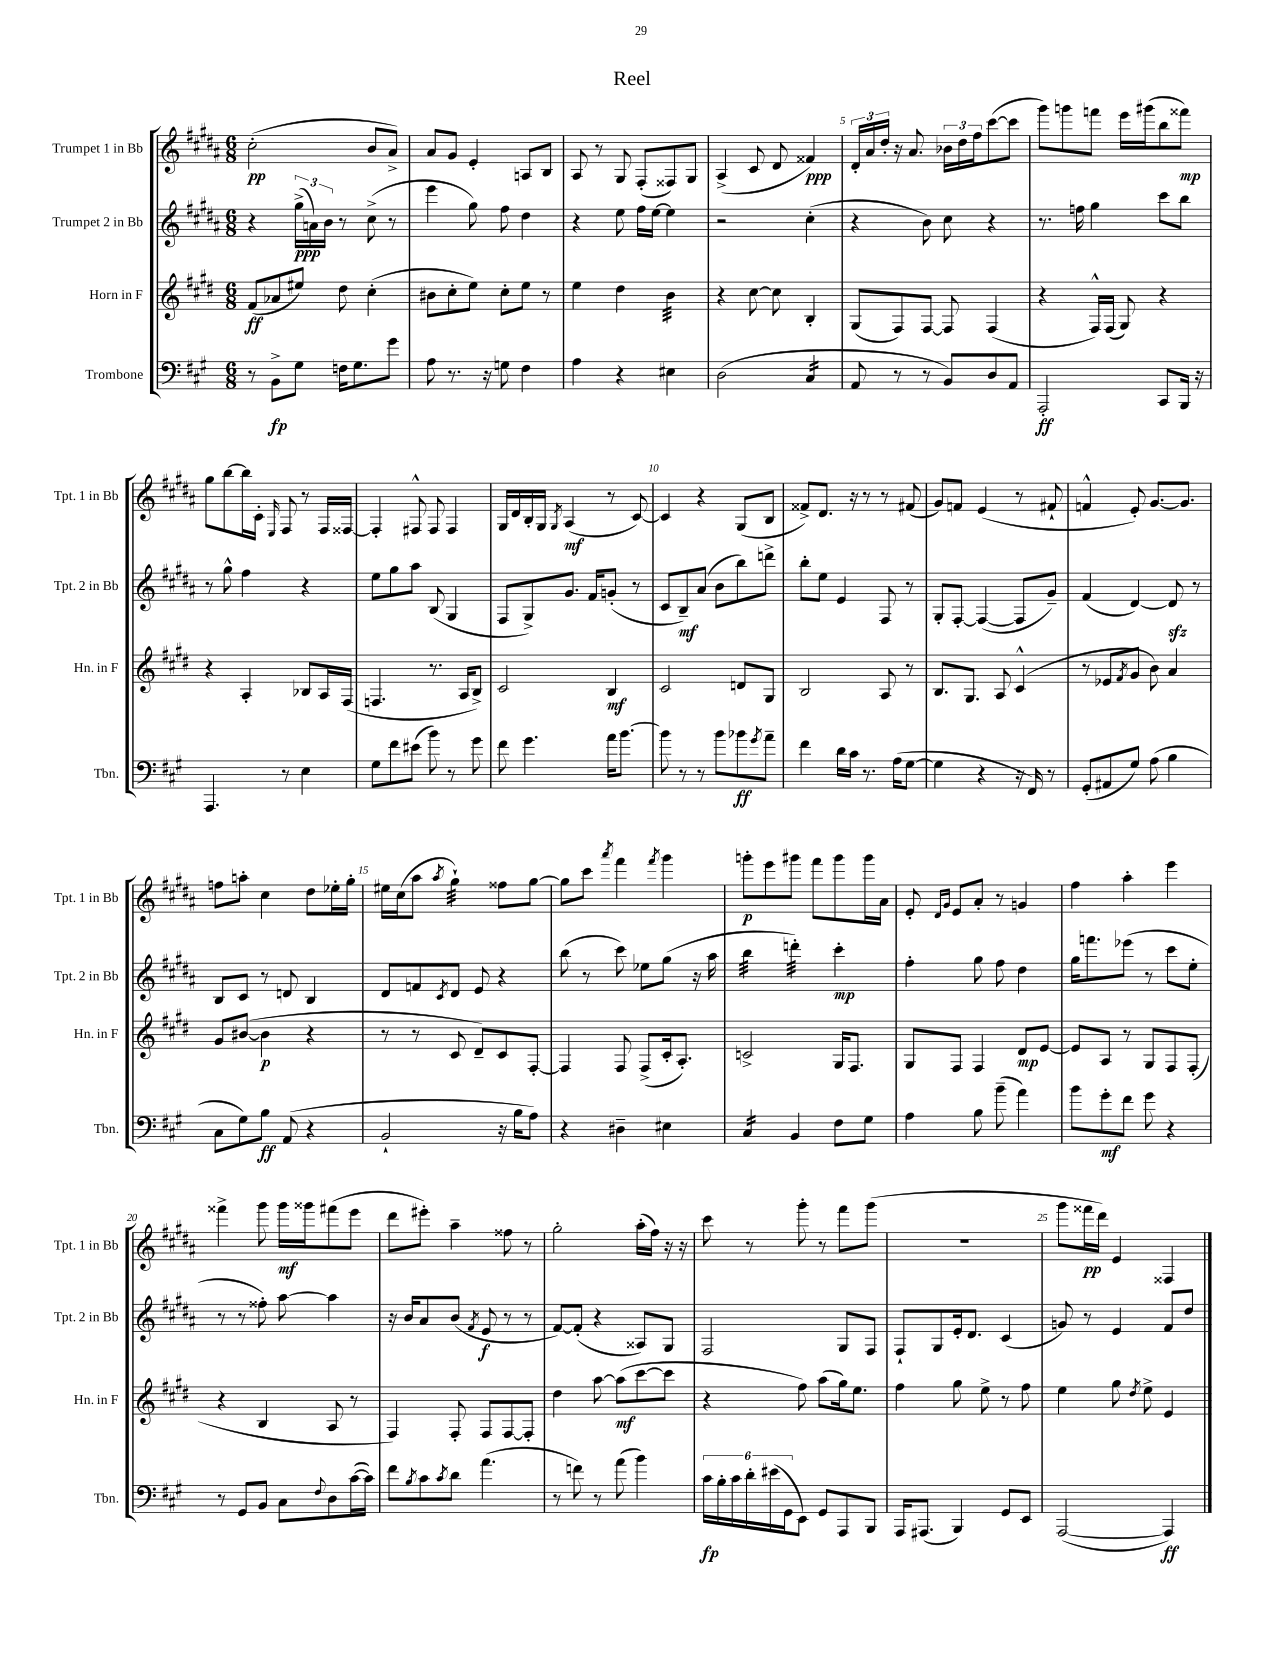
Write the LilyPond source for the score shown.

\header { title = "Reel" }
<<
\new StaffGroup <<
\new Staff = "s0" \with { instrumentName = "Trumpet 1 in Bb" shortInstrumentName = "Tpt. 1 in Bb" } {
    \clef treble \key b \major \numericTimeSignature \time 6/8
    cis''2-.\pp( b'8 ais'8->) |
    ais'8 gis'8 e'4-. a8 b8 |
    ais8 r8 gis8 fis8-.( fisis8) gis8 |
    ais4->( cis'8 dis'8 fisis'4\ppp) |
    \tuplet 3/2 { dis'16-. ais'16 dis''16-. } r16 ais'8. \tuplet 3/2 { bes'16 dis''16 fis''16 } cis'''8~( cis'''8 |
    gis'''8) g'''8 f'''8 e'''16 gis'''16( b''8 fisis'''8\mp) |
    gis''8 b''8~ b''16 cis'16-. \grace { e16 } fis8 r8 fis16 fisis16~ |
    fisis4-. fis8-^ fis8 fis4 |
    gis16 dis'16 b16-. gis16 \acciaccatura { gis8 } ais4\mf( r8 cis'8~) |
    cis'4 r4 gis8( b8 |
    fisis'8->) dis'8. r16 r8 r8 fis'8( |
    gis'8) f'8 e'4( r8 fis'8-! |
    f'4-^ e'8-.) gis'8.~ gis'8. |
    f''8 a''8-. cis''4 dis''8 ees''16-. gis''16-. |
    eis''16 cis''16( ais''8 \acciaccatura { ais''8 } gis''4:32-!) fisis''8 gis''8~ |
    gis''8 cis'''8 \acciaccatura { ais'''8 } fis'''4 \acciaccatura { fis'''8 } gis'''4 |
    g'''8-.\p e'''8 gis'''8 fis'''8 gis'''8 gis'''16 ais'16 |
    e'8-. \grace { dis'16 gis'16 } e'8 ais'8-. r8 g'4 |
    fis''4 ais''4-. e'''4 |
    fisis'''4-> gis'''8 gis'''16\mf gisis'''16 fis'''8( e'''8 |
    dis'''8 eis'''8-.) ais''4-- fisis''8 r8 |
    gis''2-. ais''16-.( fis''16) r16 r16 |
    cis'''8 r8 gis'''8-. r8 fis'''8 gis'''8( |
    R2. |
    gis'''8 fisis'''16\pp dis'''16) e'4 fisis4 \bar "|." |
}
\new Staff = "s1" \with { instrumentName = "Trumpet 2 in Bb" shortInstrumentName = "Tpt. 2 in Bb" } {
    \clef treble \key b \major \numericTimeSignature \time 6/8
    r4 \tuplet 3/2 { gis''16->\ppp( a'16) b'16 } r8 cis''8->( r8 |
    e'''4 gis''8) fis''8 dis''4 |
    r4 e''8 fis''16 e''16~ e''4 |
    r2 cis''4-.( |
    r4 b'8) cis''8 r4 |
    r8. f''16 gis''4 cis'''8 b''8 |
    r8 gis''8-^ fis''4 r4 |
    e''8 gis''8 ais''8 b8( gis4 |
    fis8 gis8->) gis'8. fis'16 g'8-.( r8 |
    cis'8 b8--\mf) ais'8( b'8 b''8) d'''8-> |
    b''8-. e''8 e'4 fis8 r8 |
    gis8-. fis8~-. fis4~( fis8 gis'8--) |
    fis'4( dis'4~) dis'8\sfz r8 |
    b8 cis'8 r8 d'8 b4 |
    dis'8 f'8 \acciaccatura { cis'8 } dis'8 e'8 r4 |
    b''8( r8 cis'''8) ees''8 gis''8( r16 ais''16 |
    b''4:32 d'''4:32-.) cis'''4-.\mp |
    fis''4-. gis''8 fis''8 dis''4 |
    gis''16 f'''8. ees'''8( r8 cis'''8 e''8-. |
    r8 r8 fisis''8-.) ais''8~ ais''4 |
    r16 b'16 ais'8 b'8( \acciaccatura { fis'8 } e'8\f r8 r8 |
    fis'8~) fis'8-.( r4 aisis8) gis8 |
    fis2 gis8 fis8 |
    fis8-! gis8 e'16-. dis'8. cis'4( |
    g'8) r8 e'4 fis'8 dis''8 \bar "|." |
}
\new Staff = "s2" \with { instrumentName = "Horn in F" shortInstrumentName = "Hn. in F" } {
    \clef treble \key e \major \numericTimeSignature \time 6/8
    fis'8\ff( aes'8 eis''8) dis''8 cis''4-.( |
    bis'8 cis''8-. e''8) cis''8-. e''8 r8 |
    e''4 dis''4 b'4:32 |
    r4 cis''8~ cis''8 b4-. |
    gis8( fis8) fis8~ fis8 fis4( |
    r4 fis16-^) fis16( gis8) r4 |
    r4 a4-. bes8 a16 fis16( |
    f4. r8. a16 b8->) |
    cis'2 b4\mf |
    cis'2 d'8 gis8 |
    b2 a8 r8 |
    b8. gis8. a8 cis'4-^( |
    r8 ees'8 \acciaccatura { fis'8 } gis'8 b'8) a'4 |
    gis'8 bis'8~( bis'4\p r4 |
    r8 r8 cis'8 dis'8--) cis'8 fis8~-. |
    fis4 fis8 fis8->( cis'16-. a8.-.) |
    c'2-> gis16 fis8. |
    gis8 fis8 fis4 dis'8\mp e'8~ |
    e'8 a8 r8 gis8 fis8 fis8-.( |
    r4 b4 a8 r8 |
    fis4) fis8-. fis8 fis8~ fis8-. |
    dis''4 a''8~ a''8\mf( cis'''8~ cis'''8 |
    r4 fis''8) a''8( gis''16) e''8. |
    fis''4 gis''8 e''8-> r8 fis''8 |
    e''4 gis''8 \acciaccatura { dis''8 } e''8-> e'4 \bar "|." |
}
\new Staff = "s3" \with { instrumentName = "Trombone" shortInstrumentName = "Tbn." } {
    \clef bass \key a \major \numericTimeSignature \time 6/8
    r8 b,8->\fp gis8 f16 gis8. gis'8 |
    a8 r8. r16 g8 fis4 |
    a4 r4 eis4 |
    d2( cis4:16 |
    a,8 r8 r8 b,8) d8 a,8 |
    a,,2-.\ff cis,8 b,,16 r16 |
    a,,4. r8 e4 |
    gis8 fis'8 eis'8( b'8) r8 gis'8 |
    fis'8 gis'4. a'16 b'8.~ |
    b'8 r8 r8 b'8 bes'8\ff \acciaccatura { gis'8 } a'8-- |
    fis'4 d'16 cis'16 r8. a16( gis8~ |
    gis4 r4 r16 fis,16) r8 |
    gis,8-.( ais,8 gis8) a8( b4 |
    cis8 gis8) b8\ff a,8( r4 |
    b,2-! r16 b16 a8) |
    r4 dis4-- eis4 |
    cis4:16 b,4 fis8 gis8 |
    a4 b8 b'8--( a'4) |
    b'8 gis'8-.\mf fis'8 gis'8 r4 |
    r8 gis,8 b,8 cis8 \appoggiatura { fis8 } d8 cis'16~( cis'16) |
    fis'8 \acciaccatura { b8 } cis'8 \acciaccatura { cis'8 } d'8 a'4.( |
    r8 f'8) r8 a'8( b'4) |
    \tuplet 6/4 { cis'16\fp b16-. cis'16 d'16-. eis'16( gis,16 } e,8) gis,8 a,,8 b,,8 |
    a,,16 ais,,8.( b,,4) gis,8 e,8 |
    a,,2~( a,,4\ff) \bar "|." |
}
>>
>>
\layout { \context { \Score \override BarNumber.break-visibility = ##(#f #t #t) barNumberVisibility = #(every-nth-bar-number-visible 5) } }
